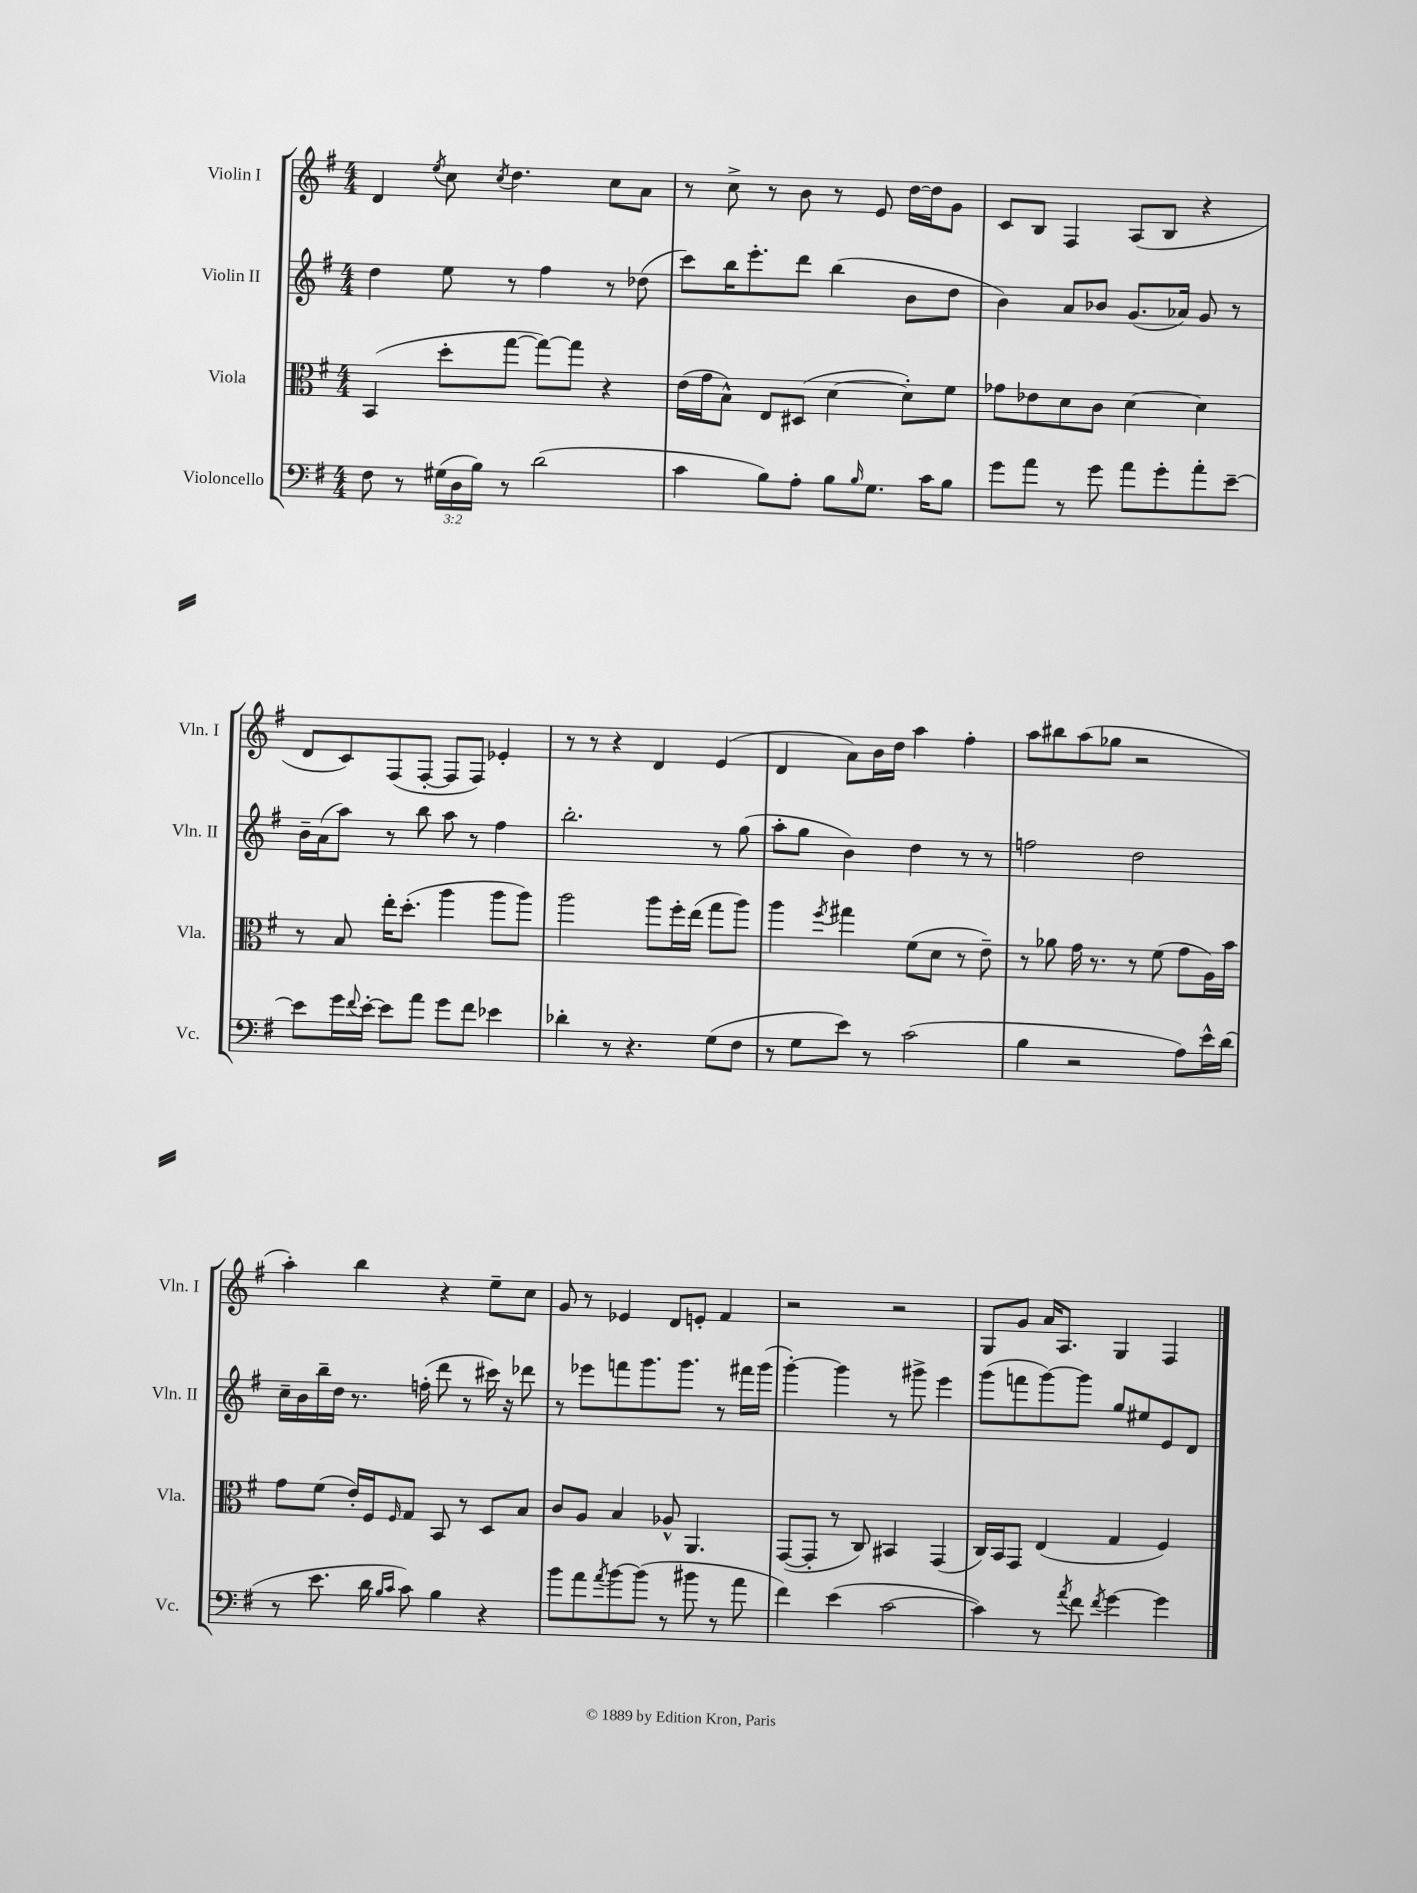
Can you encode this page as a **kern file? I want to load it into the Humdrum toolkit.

**kern	**kern	**kern	**kern
*staff4	*staff3	*staff2	*staff1
*clefF4	*clefC3	*clefG2	*clefG2
*k[f#]	*k[f#]	*k[f#]	*k[f#]
*M4/4	*M4/4	*M4/4	*M4/4
8F#\	(4BB/	4dd\	4d/
8r	.	.	.
.	.	.	8qee/
(24G#\LL	8dd'\L	8ee\	8cc\
24D\	.	.	.
24B\JJ)	.	.	.
.	.	.	8qcc/
8r	[8gg\J	8r	4.dd\
(2d\	8gg\_L)	4ff#\	.
.	8gg\]J	.	.
.	4r	8r	8cc\L
.	.	(8dd-\	8a\J
=	=	=	=
4c\	(16e\LL	8ccc\L)	8r
.	16g\J	.	.
.	8B^^\J)	16bb\K	8cc^\
.	.	8.eee'\	.
8B\L)	8E/L	.	8r
8A'\J	(8D#/J	8ddd\J	8b\
8B\L	[4d\	(4bb\	8r
16qqB/	.	.	.
8.G\J	.	.	8e/
.	8d'\]L)	8b\L	[16dd\LL
16c\LK	.	.	16dd\]J
8B\J	8f#\J	8dd\J	8g\J
=	=	=	=
8g\L	8g-\L	4b\)	8c/L
8a\J	8e-\	.	8B/J
8r	8d\	8a/L	4F#/
8g\	8c\J	8b-/J	.
8a\L	[4d\	(8.g/L	(8A/L
8g'\	.	.	8B/J
.	.	16a-/Jk)	.
8a'\	4d\]	8g/	4r
[8e~\J	.	8r	.
=	=	=	=
8e\]L	8r	16b~\LL	8d/L
.	.	(16a\J	.
16g\L	8B/	8aa\J)	8c/)
8qqf#/	.	.	.
[16e'\JJ	.	.	.
8e\]L	16ee'\LK	8r	(8F#/
.	(8.dd'\J	.	.
8a\J	.	8bb\	[8F#'/J
8g\L	4aa\	8aa\	8F#/]L
8f#\J	.	8r	8F#/J)
4e-\	8aa\L	4ff#\	4e-'/
.	8aa\J)	.	.
=	=	=	=
4d-'\	2aa\	2.bb'\	8r
.	.	.	8r
8r	.	.	4r
4.r	.	.	.
.	8aa\L	.	4d/
.	16ff#'\L	.	.
.	(16ee\JJ	.	.
(8G\L	8gg\L	8r	(4e/
8F#\J	8aa\J)	(8gg\	.
=	=	=	=
8r	4aa\	8aa'\L	4d/
8G\L	.	8gg\J	.
.	8qff#/	.	.
8e\J)	4gg#\	4b\)	8a\L)
8r	.	.	16b\L
.	.	.	16dd\JJ
(2c\	(8f#\L	4dd\	4aa\
.	8d\J	.	.
.	8r	8r	4ff#'\
.	8e~\)	8r	.
=	=	=	=
4B\	8r	2ff\	8aa\L
.	8a-\	.	8bb#\
2r	16g\	.	(8aa\
.	8.r	.	.
.	.	.	8gg-\J
.	8r	2dd\	2r
.	(8f#\	.	.
8A\L)	8g\L	.	.
16e^^\L	16A\L)	.	.
(16d\JJ	16b\JJ	.	.
=	=	=	=
8r	8g\L	16cc~\LL	4aa'\)
.	.	16b\	.
8.e\	(8f#\J	16bb~\	.
.	.	16dd\JJ	.
.	16e'/LL)	8.r	4bb\
16d\	16F#/J	.	.
16qqB/LL	.	.	.
16qqc/JJ	16qqF#/	.	.
8c\)	8G/J	.	.
.	.	(16ff'\	.
4B\	8BB/	8ddd\	4r
.	8r	8r	.
4r	8D/L	16ccc#\)	8ee~\L
.	.	16r	.
.	8B/J	8ddd-\	8cc\J
=	=	=	=
8b\L	8c/L	8r	8g/
8a\	8A/J	8eee-\L	8r
8qa/	.	.	.
[8b\	4B/	8fff\	4e-/
(8b\]J	.	8.ggg\	.
8r	8A-^^/	.	8d/L
.	.	8.ggg\J	.
8b#\	4.AA/	.	8e'/J
8r	.	8r	4f#/
8a\	.	16fff#\LL	.
.	.	(16ggg\JJ	.
=	=	=	=
4f#\)	([8GG/L	[4ggg'\)	2r
.	8GG'/]J	.	.
(4e\	8r	4ggg\]	.
.	8C/)	.	.
[2c\	4BB#/	8r	2r
.	.	8ggg#^\	.
.	(4GG/	4eee\	.
=	=	=	=
4c\])	16C/LL)	(8ggg\L	8G/L
.	16BB/J	.	.
.	8GG/J	8fff\	8g/J
8r	(4E/	[8ggg\)	16a/LK
.	.	.	8.A/J
8qa/	.	.	.
8f#\	.	8ggg\]J	.
8qf#/	.	.	.
[4g\	4G/	8gg/L	4G/
.	.	8ee#/	.
4g\]	4F#/)	8e/	4F#/
.	.	8d/J	.
==	==	==	==
*-	*-	*-	*-
